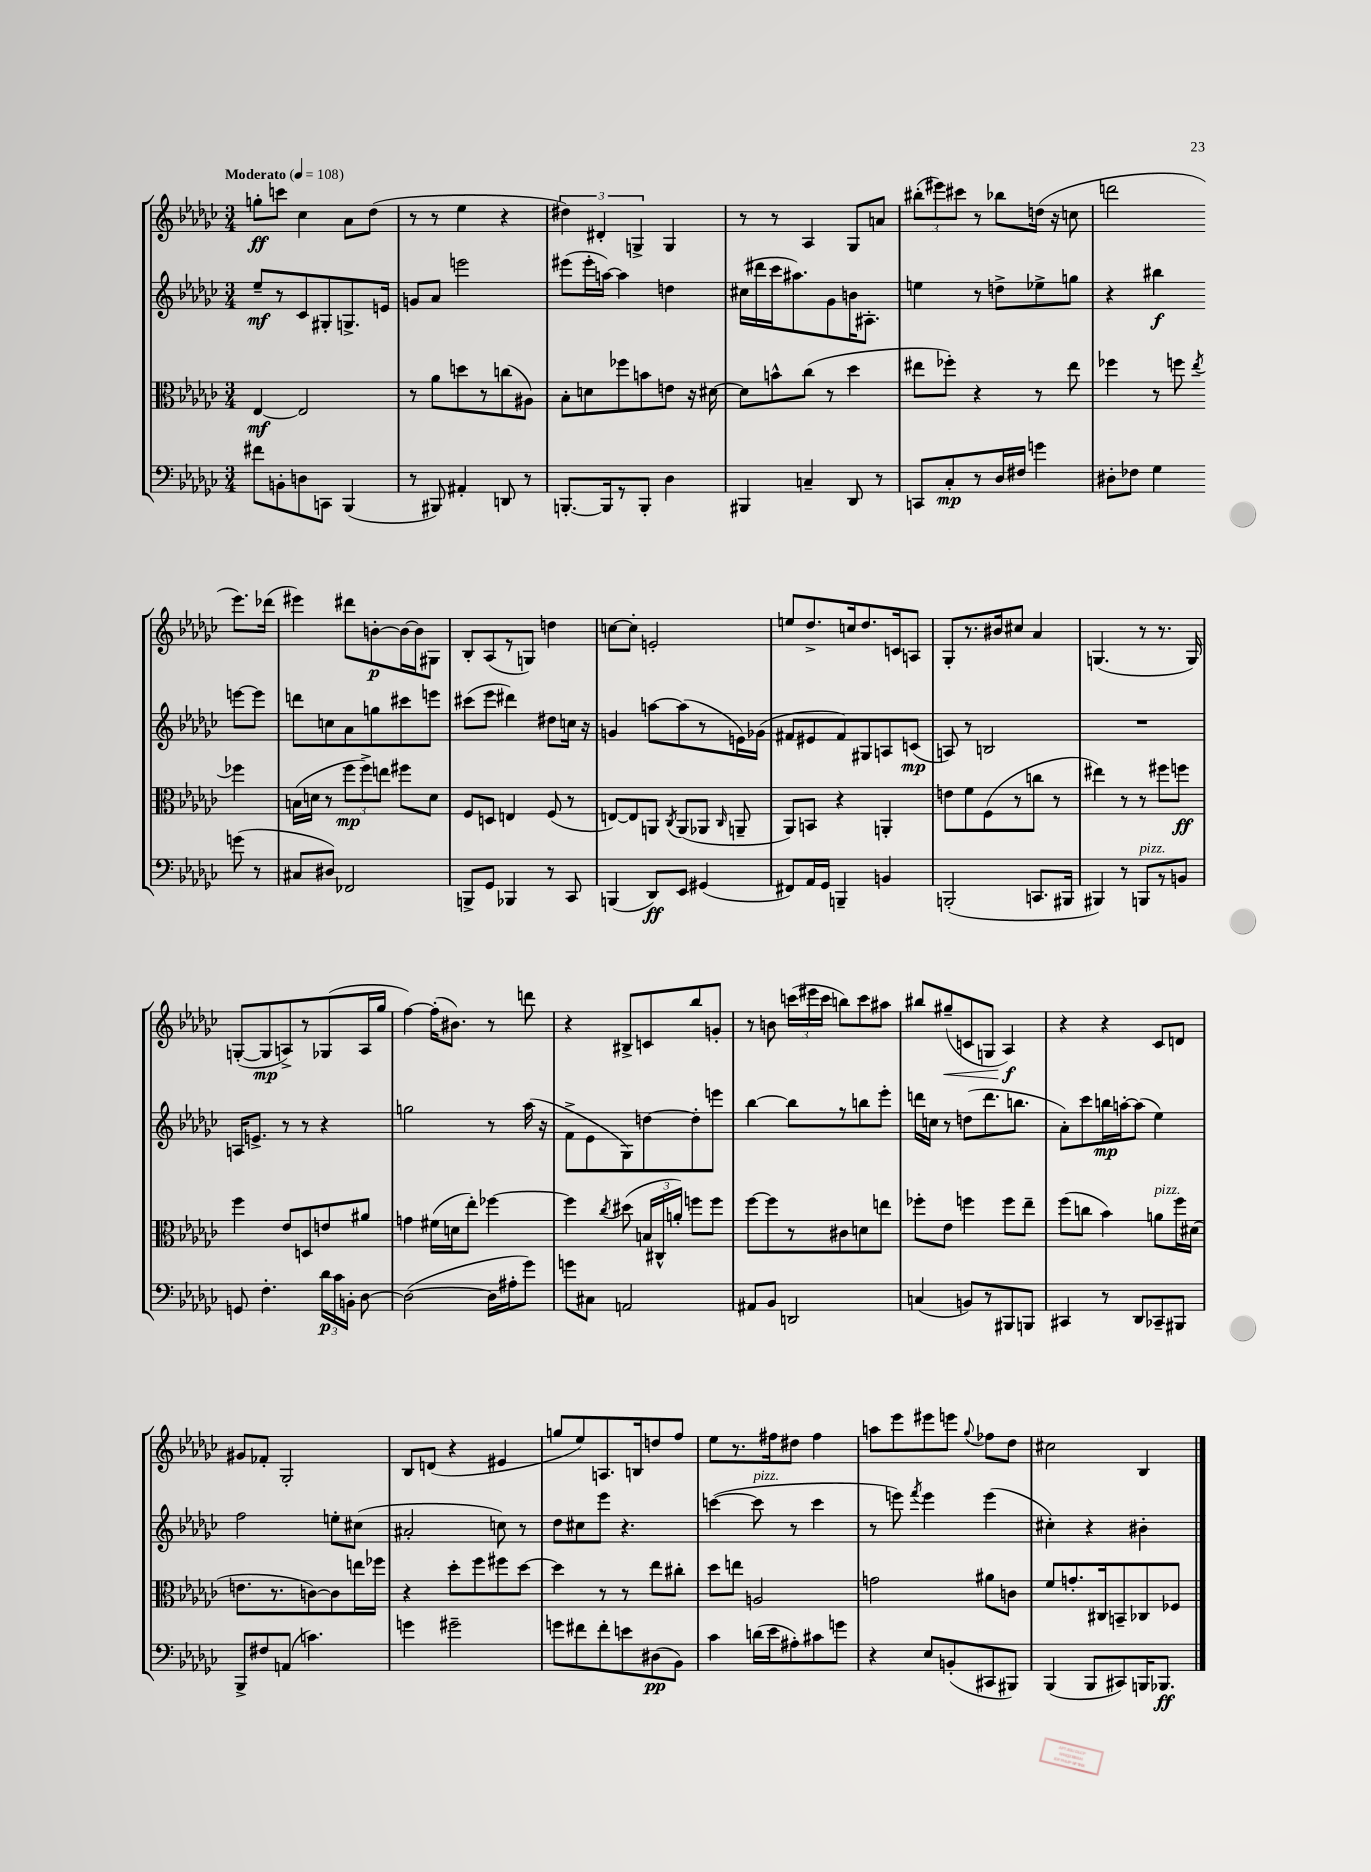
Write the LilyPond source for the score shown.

<<
\new StaffGroup <<
\new Staff = "s0" {
    \clef treble \key ges \major \numericTimeSignature \time 3/4 \tempo "Moderato" 4 = 108
    \autoBeamOff g''8[-.\ff c'''8] ces''4 aes'8[ des''8]( |
    r8 r8 ees''4 r4 |
    \tuplet 3/2 { dis''4) dis'4-. g4-> } g4 |
    r8 r8 aes4 ges8[ a'8] |
    \tuplet 3/2 { bis''8[-.( eis'''8) cis'''8] } r8 bes''8[ d''16]( r16 c''8 |
    d'''2 ees'''8.[) des'''16]( |
    eis'''4) dis'''8[ b'8~-.\p b'16~ b'16 gis8] |
    bes8[-. aes8( r8 g8]) d''4 |
    c''8[~ c''8]-. e'2-. |
    e''8[ des''8.-> c''16 des''8. c'16 a8] |
    ges8[-. r8. bis'16 cis''8] aes'4 |
    g4.( r8 r8. g16) |
    g8[~-.( g8\mp a8->) r8 ges8( a16 ges''16] |
    f''4~) f''16[-.( bis'8.]) r8 d'''8 |
    r4 bis8[-> c'8 bes''8 g'8]-. |
    r8 b'8 \tuplet 3/2 { c'''16[( eis'''16 c'''16] } b''8[) c'''8 ais''8] |
    bis''8[ gis''8--\<( c'8 g8] aes4\f\!) |
    r4 r4 ces'8[ d'8] |
    gis'8[ fes'8]-. ges2-. |
    bes8[ d'8]( r4 eis'4 |
    g''8[ ees''8) a8. b16 d''8 f''8] |
    ees''8[ r8. fis''16 dis''8] fis''4 |
    a''8[ ees'''8 eis'''8 e'''8] \appoggiatura { ges''8 } fes''8[ des''8] |
    cis''2 bes4 \bar "|." |
}
\new Staff = "s1" {
    \clef treble \key ges \major \numericTimeSignature \time 3/4
    \autoBeamOff ees''8[--\mf r8 ces'8 gis8-. g8.-> e'16] |
    g'8[ aes'8] e'''2 |
    eis'''8[( eis'''16-. a''16]~) a''4 d''4 |
    cis''16[( dis'''16 ces'''16 ais''8.) ges'8 b'16 ais8.]-. |
    e''4 r8 d''8[-> ees''8-> g''8] |
    r4 bis''4\f e'''8[~ e'''8] |
    d'''8[ c''8 aes'8 g''8 cis'''8 e'''8] |
    cis'''8[( ees'''8] dis'''4) dis''8[ c''16] r16 |
    g'4 a''8[~ a''8( r8 e'16) ges'16]( |
    fis'8[ eis'8 fis'8) gis8 a8 c'8]\mp( |
    a8) r8 b2 |
    R2. |
    a16[ e'8.]-> r8 r8 r4 |
    g''2 r8 aes''16( r16 |
    f'8[-> ees'8 ges8) d''8~ d''8-. e'''8] |
    bes''4~ bes''8[ r8 b''8 ees'''8]-. |
    d'''16[ c''16] r8 d''8[( d'''8. b''8.] |
    aes'8[-.) ces'''8 b''16\mp a''16~-. a''8]( ees''4) |
    f''2 e''8[-. cis''8]( |
    ais'2-. c''8) r8 |
    des''8[ cis''8 ees'''8] r4. |
    c'''4~( c'''8^\markup { \italic "pizz." } r8 c'''4 |
    r8 e'''8) \acciaccatura { f'''8 } e'''4 e'''4( |
    cis''4-.) r4 bis'4-. \bar "|." |
}
\new Staff = "s2" {
    \clef alto \key ges \major \numericTimeSignature \time 3/4
    \autoBeamOff ees4~\mf ees2 |
    r8 aes'8[ d''8 r8 c''8( ais8]) |
    bes8[-. d'8 fes''8 b'8 e'8] r16 dis'16~ |
    dis'8[ b'8-^ ces''8]( r8 des''4 |
    eis''8[ fes''8]-.) r4 r8 eis''8 |
    fes''4 r8 f''8 \acciaccatura { ees''8 } fes''4 |
    b16[( d'16] r8 \tuplet 3/2 { f''8[\mp f''8->) e''8] } fis''8[ d'8] |
    f8[ d8] e4 f8( r8 |
    e8[~) e8 a,8] \acciaccatura { ces8 } a,8[( aes,8] \grace { ces16 } a,8-- |
    aes,8[) b,8] r4 a,4-. |
    e'8[ f'8 f8( r8 c''8] r8 |
    eis''4) r8 r8 fis''8[ f''8]\ff |
    f''4 ees'8[ d8 e'8 ais'8] |
    g'4 fis'16[( d'16 ees''8]-.) fes''4~ |
    fes''4 \acciaccatura { ces''8 } dis''8( \tuplet 3/2 { b16[ cis16-^ a'16]-.) } f''8[ f''8] |
    f''8[~ f''8 r8 cis'8 d'8 e''8] |
    fes''8[-. ees'8] f''4 f''8[ ees''8]-- |
    f''8[( c''8] bes'4) a'8[^\markup { \italic "pizz." } f''16 dis'16]( |
    e'8.[ r8. c'8~) c'8 e''16 fes''16] |
    r4 des''8[-. f''8 fis''8 des''8]~ |
    des''4 r8 r8 ees''8[ cis''8]-. |
    des''8[ e''8] a2 |
    g'2 ais'8[ c'8] |
    f'8[ g'8.-. cis16 b,8-- ces8 fes8] \bar "|." |
}
\new Staff = "s3" {
    \clef bass \key ges \major \numericTimeSignature \time 3/4
    \autoBeamOff fis'8[ b,8-. d8 c,8] bes,,4( |
    r8 bis,,8) ais,4-. d,8 r8 |
    b,,8.[~-. b,,16 r8 b,,8]-. des4 |
    bis,,4 c4-- des,8 r8 |
    c,8[ ces8-.\mp r8 des16 fis16] g'4 |
    dis8[-. fes8] ges4 g'8( r8 |
    cis8[ dis8]) fes,2 |
    b,,8[-> ges,8] bes,,4 r8 ces,8 |
    b,,4( des,8[\ff) ees,8] gis,4( |
    fis,8[) aes,16 ges,16] b,,4-- b,4 |
    b,,2-.( c,8.[ bis,,16] |
    bis,,4) r8 b,,8[^\markup { \italic "pizz." } r8 b,8] |
    g,8 f4.-. \tuplet 3/2 { des'16[\p ces'16 b,16]-. } des8~ |
    des2~( des16[ ais16-. ges'8]) |
    g'8[ cis8] a,2 |
    ais,8[ bes,8] d,2 |
    c4( b,8[) r8 bis,,8 b,,8] |
    cis,4 r8 des,8[ ces,8-- bis,,8] |
    bes,,8[-> fis8 a,8]( c'4.) |
    g'4 gis'2-- |
    g'8[ fis'8 fis'8-. e'8 dis8\pp( bes,8]) |
    ces'4 d'16[( ees'16 ais8-.) cis'8 g'8] |
    r4 ees8[ b,8-.( cis,8 bis,,8]) |
    bes,,4( bes,,8[ cis,8) b,,16 bes,,8.]\ff \bar "|." |
}
>>
>>
\layout { \context { \Score \remove "Bar_number_engraver" } }
